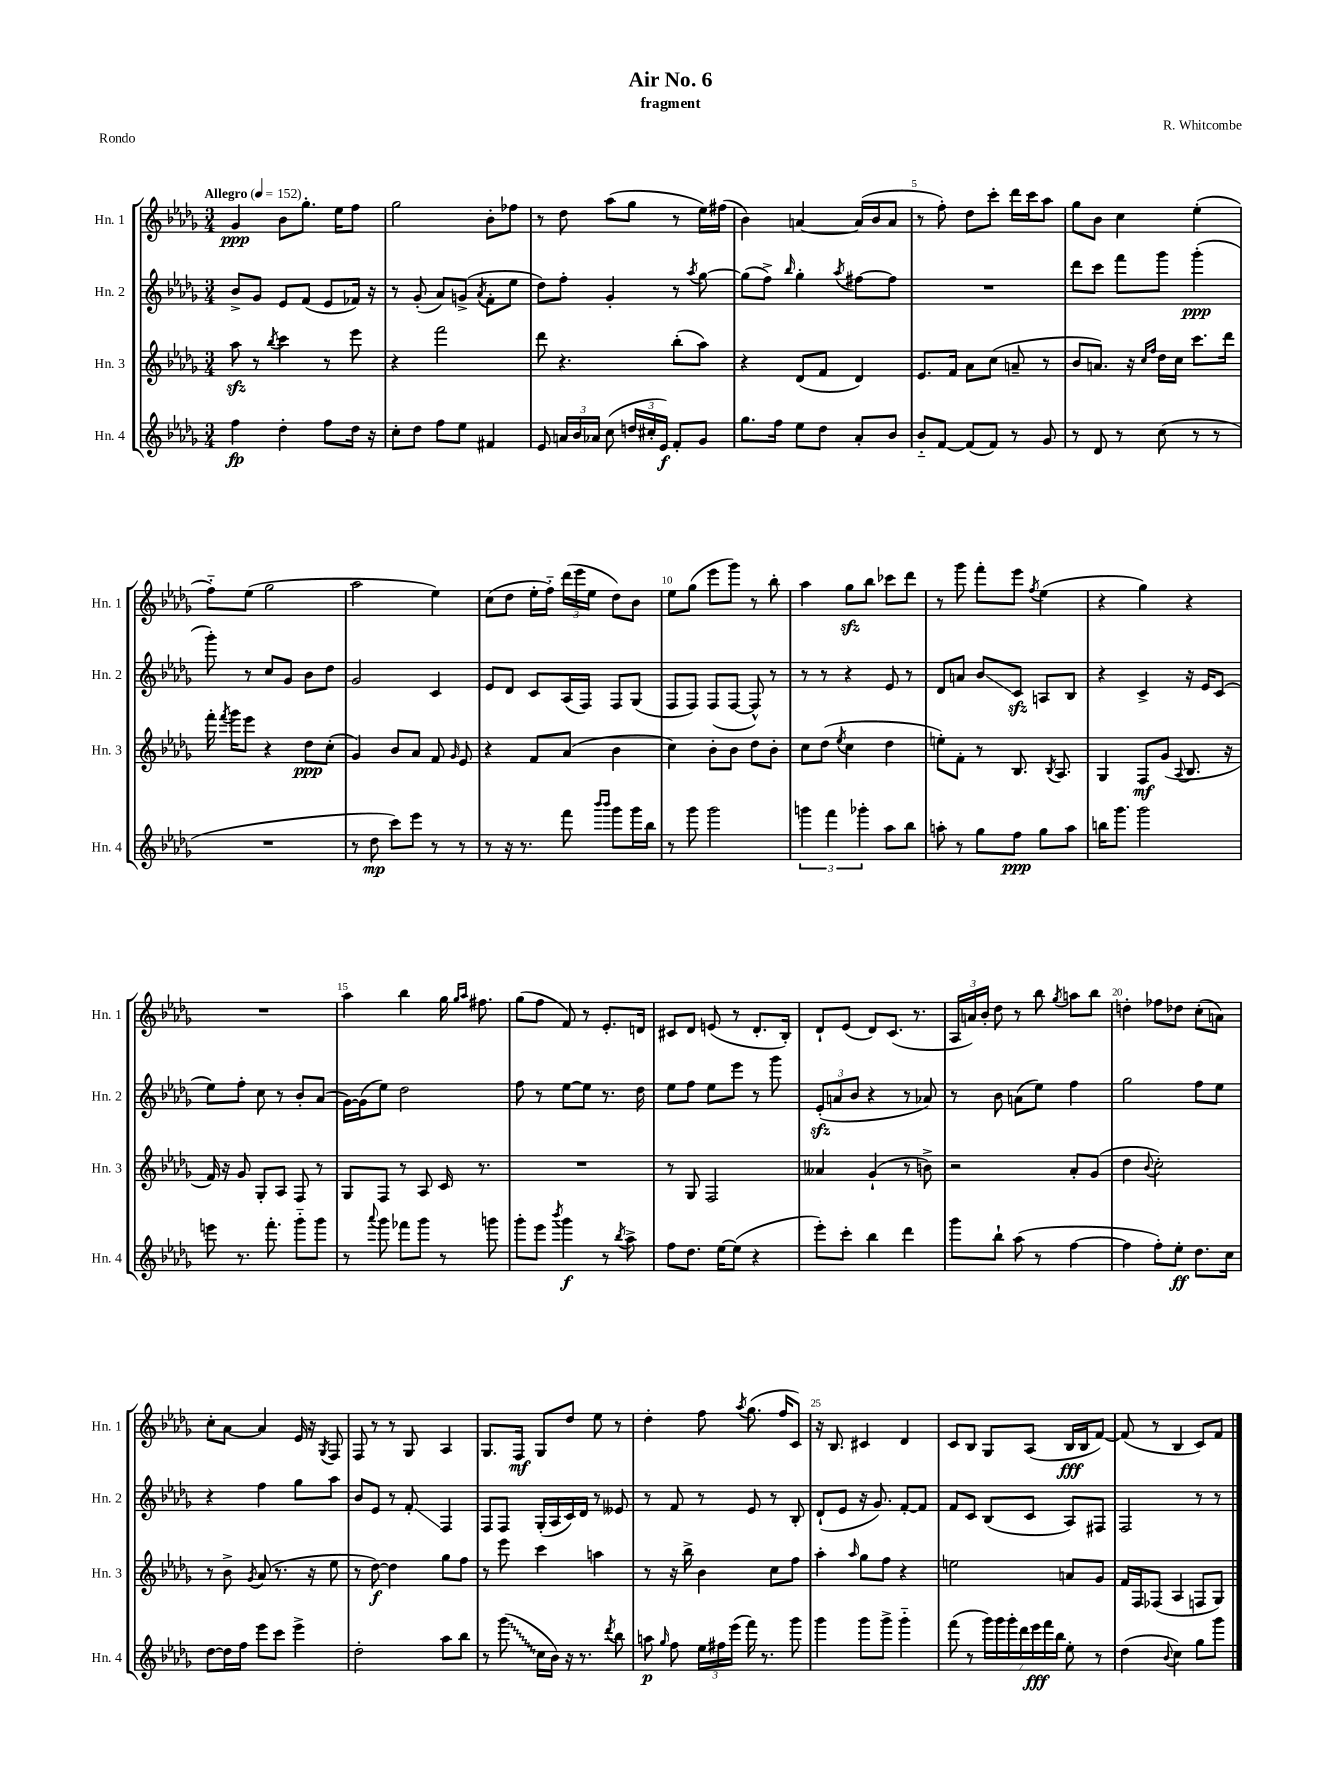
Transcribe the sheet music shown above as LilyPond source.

\header { title = "Air No. 6" composer = "R. Whitcombe" subtitle = "fragment" piece = "Rondo" }
<<
\new StaffGroup <<
\new Staff = "s0" \with { instrumentName = "Hn. 1" shortInstrumentName = "Hn. 1" } {
    \clef treble \key des \major \numericTimeSignature \time 3/4 \tempo "Allegro" 4 = 152
    \autoBeamOff ges'4\ppp bes'8[ ges''8.]-. ees''16[ f''8] |
    ges''2 bes'8[-. fes''8] |
    r8 des''8 aes''8[( ges''8] r8 ees''16[) fis''16]( |
    bes'4) a'4~ a'16[( bes'16 a'8] |
    r8 f''8-.) des''8[ c'''8]-. des'''16[ c'''16 aes''8] |
    ges''8[ bes'8] c''4 ees''4-.( |
    f''8[-_) ees''8]( ges''2 |
    aes''2 ees''4) |
    c''8[( des''8] ees''16[-. f''16]-_) \tuplet 3/2 { des'''16[( ees'''16 ees''16] } des''8[) bes'8] |
    ees''8[ ges''8]( ees'''8[ ges'''8]) r8 bes''8-. |
    aes''4 ges''8[\sfz bes''8] ces'''8[ des'''8] |
    r8 ges'''8 f'''8[-. ees'''8] \acciaccatura { f''8 } ees''4( |
    r4 ges''4) r4 |
    R2. |
    aes''4 bes''4 ges''16 \grace { ges''16[ aes''16] } fis''8. |
    ges''8[( f''8] f'8) r8 ees'8.[-. d'16] |
    cis'8[ des'8] e'8( r8 des'8.[-. bes16]-.) |
    des'8[-! ees'8]( des'8[) c'8.]( r8. |
    \tuplet 3/2 { aes16[ a'16) bes'16]-. } des''8 r8 bes''8 \acciaccatura { ges''8 } a''8[ bes''8] |
    d''4-. fes''8[ des''8] c''8[-.( a'8]) |
    c''8[-. aes'8]~ aes'4 ees'16 r16 \acciaccatura { ges8 } f8 |
    f8 r8 r8 ges8 aes4 |
    ges8.[ f16]\mf ges8[ des''8] ees''8 r8 |
    des''4-. f''8 \acciaccatura { aes''8 } ges''8.( f''16[ c'8]) |
    r16 bes8. cis'4 des'4 |
    c'8[ bes8] ges8[ aes8]( bes16[\fff bes16 f'8]~) |
    f'8( r8 bes4 c'8[) f'8] \bar "|." |
}
\new Staff = "s1" \with { instrumentName = "Hn. 2" shortInstrumentName = "Hn. 2" } {
    \clef treble \key des \major \numericTimeSignature \time 3/4
    \autoBeamOff bes'8[-> ges'8] ees'8[ f'8]( ees'8[ fes'16]) r16 |
    r8 ges'8-.( aes'8[) g'8]->( \acciaccatura { aes'8 } f'8[-. ees''8] |
    des''8[) f''8]-. ges'4-. r8 \acciaccatura { aes''8 } ges''8~ |
    ges''8[( f''8]->) \grace { bes''16 } ges''4-. \acciaccatura { aes''8 } fis''8[~ fis''8] |
    R2. |
    des'''8[ c'''8] f'''8[ ges'''8] ges'''4-.\ppp( |
    ges'''8-.) r8 c''8[ ges'8] bes'8[ des''8] |
    ges'2 c'4 |
    ees'8[ des'8] c'8[ aes16( f16]) f8[ ges8]( |
    f8[ f8]) f8[( f8]~ f8-^) r8 |
    r8 r8 r4 ees'8 r8 |
    des'8[ a'8] bes'8[\glissando c'8]\sfz a8[ bes8] |
    r4 c'4-> r16 ees'16[ c'8]( |
    ees''8[) f''8]-. c''8 r8 bes'8[-. aes'8]( |
    ges'16[~) ges'16( ees''8]) des''2 |
    f''8 r8 ees''8[~ ees''8] r8. des''16 |
    ees''8[ f''8] ees''8[ ees'''8] r8 ges'''8 |
    \tuplet 3/2 { ees'8[-.\sfz( a'8 bes'8] } r4 r8 aes'8) |
    r8 bes'8 a'8[( ees''8]) f''4 |
    ges''2 f''8[ ees''8] |
    r4 f''4 ges''8[ aes''8] |
    bes'8[ ees'8] r8 f'8-.\glissando f4 |
    f8[ f8] ges16[-.( aes16 c'16) des'16] r8 eeses'8 |
    r8 f'8 r8 ees'8 r8 bes8-. |
    des'8[-!( ees'8] r16 ges'8.) f'8[~-. f'8] |
    f'8[ c'8] bes8[( c'8] aes8[) fis8] |
    f2 r8 r8 \bar "|." |
}
\new Staff = "s2" \with { instrumentName = "Hn. 3" shortInstrumentName = "Hn. 3" } {
    \clef treble \key des \major \numericTimeSignature \time 3/4
    \autoBeamOff aes''8\sfz r8 \acciaccatura { bes''8 } c'''4 r8 ees'''8 |
    r4 f'''2 |
    des'''8 r4. bes''8[-.( aes''8]) |
    r4 des'8[( f'8] des'4) |
    ees'8.[ f'16] aes'8[ c''8]( a'8-- r8 |
    bes'8[ a'8.]) r16 \grace { c''16[ f''16] } des''16[ c''16] c'''8.[ des'''16] |
    f'''16-. \acciaccatura { f'''8 } ges'''16[ ees'''8] r4 des''8[\ppp c''8]-.( |
    ges'4) bes'8[ aes'8] f'8 \grace { ges'16 } ees'8 |
    r4 f'8[ aes'8]( bes'4 |
    c''4) bes'8[-. bes'8] des''8[ bes'8]-. |
    c''8[ des''8]( \acciaccatura { ees''8 } c''4 des''4 |
    e''8[-.) f'8]-. r8 bes8. \acciaccatura { bes8 } aes8. |
    ges4 f8[\mf ges'8]( \appoggiatura { aes8 } bes8. r16 |
    f'16) r16 ges'8 ges8[-. aes8] f8 r8 |
    ges8[ f8] r8 aes8 c'16 r8. |
    R2. |
    r8 ges8 f2 |
    aeses'4 ges'4-!( r8 b'8->) |
    r2 aes'8[-. ges'8]( |
    des''4 \appoggiatura { bes'8 } c''2-.) |
    r8 bes'8-> \acciaccatura { ges'8 } aes'8( r8. r16 ees''8 |
    r8 des''8~\f) des''4 ges''8[ f''8] |
    r8 ees'''8 c'''4 a''4 |
    r8 r16 bes''16-> bes'4 c''8[ f''8] |
    aes''4-. \grace { aes''16 } ges''8[ f''8] r4 |
    e''2 a'8[ ges'8] |
    f'16[ f16 fes8]( aes4 f8[ ges8]) \bar "|." |
}
\new Staff = "s3" \with { instrumentName = "Hn. 4" shortInstrumentName = "Hn. 4" } {
    \clef treble \key des \major \numericTimeSignature \time 3/4
    \autoBeamOff f''4\fp des''4-. f''8[ des''16] r16 |
    c''8[-. des''8] f''8[ ees''8] fis'4 |
    ees'8 \tuplet 3/2 { a'16[ bes'16 aes'16] } c''8( \tuplet 3/2 { d''16[ cis''16-. ees'16]\f) } f'8[-. ges'8] |
    ges''8.[ f''16] ees''8[ des''8] aes'8[-. bes'8] |
    bes'8[-_ f'8]~ f'8[( f'8]) r8 ges'8 |
    r8 des'8 r8 c''8( r8 r8 |
    R2. |
    r8 des''8\mp c'''8[) ees'''8] r8 r8 |
    r8 r16 r8. f'''8 \grace { bes'''16[ bes'''16] } ges'''8[ ges'''16 bes''16] |
    r8 ges'''8 ges'''2 |
    \tuplet 3/2 { g'''4 f'''4 ges'''4-. } aes''8[ bes''8] |
    a''8-. r8 ges''8[ f''8]\ppp ges''8[ a''8] |
    b''16[ ges'''8.] ges'''2 |
    e'''8 r8. f'''8.-. ges'''8[-_ ges'''8] |
    r8 \appoggiatura { aes'''8 } ges'''8 fes'''8[ ges'''8] r8 g'''8 |
    ges'''8[-. ees'''8] \acciaccatura { bes'''8 } ges'''4\f r8 \acciaccatura { bes''8 } aes''8-> |
    f''8[ des''8.] ees''16[~ ees''8]( r4 |
    ees'''8[-.) c'''8]-. bes''4 des'''4 |
    ges'''8[ bes''8]-! aes''8( r8 f''4~ |
    f''4 f''8[-.) ees''8]-.\ff des''8.[ c''16] |
    des''8[~ des''16 f''16] ees'''8[ c'''8] ees'''4-> |
    des''2-. aes''8[ bes''8] |
    r8 \once \override Glissando.style = #'zigzag ges'''8\glissando( c''16[ bes'16]) r16 r8. \acciaccatura { des'''8 } bes''8 |
    a''8\p \grace { ges''16 } f''8 \tuplet 3/2 { ees''16[ fis''16 ees'''16]( } f'''16) r8. ges'''8 |
    ges'''4 ges'''8[ ges'''8]-> ges'''4-_ |
    f'''8( r8 \tuplet 7/4 { ges'''16[) ges'''16 ges'''16-. des'''16 ees'''16\fff f'''16 bes''16] } ees''8-. r8 |
    des''4( \appoggiatura { bes'8 } c''4) ges''8[ ges'''8] \bar "|." |
}
>>
>>
\layout { \context { \Score \override BarNumber.break-visibility = ##(#f #t #t) barNumberVisibility = #(every-nth-bar-number-visible 5) } }
